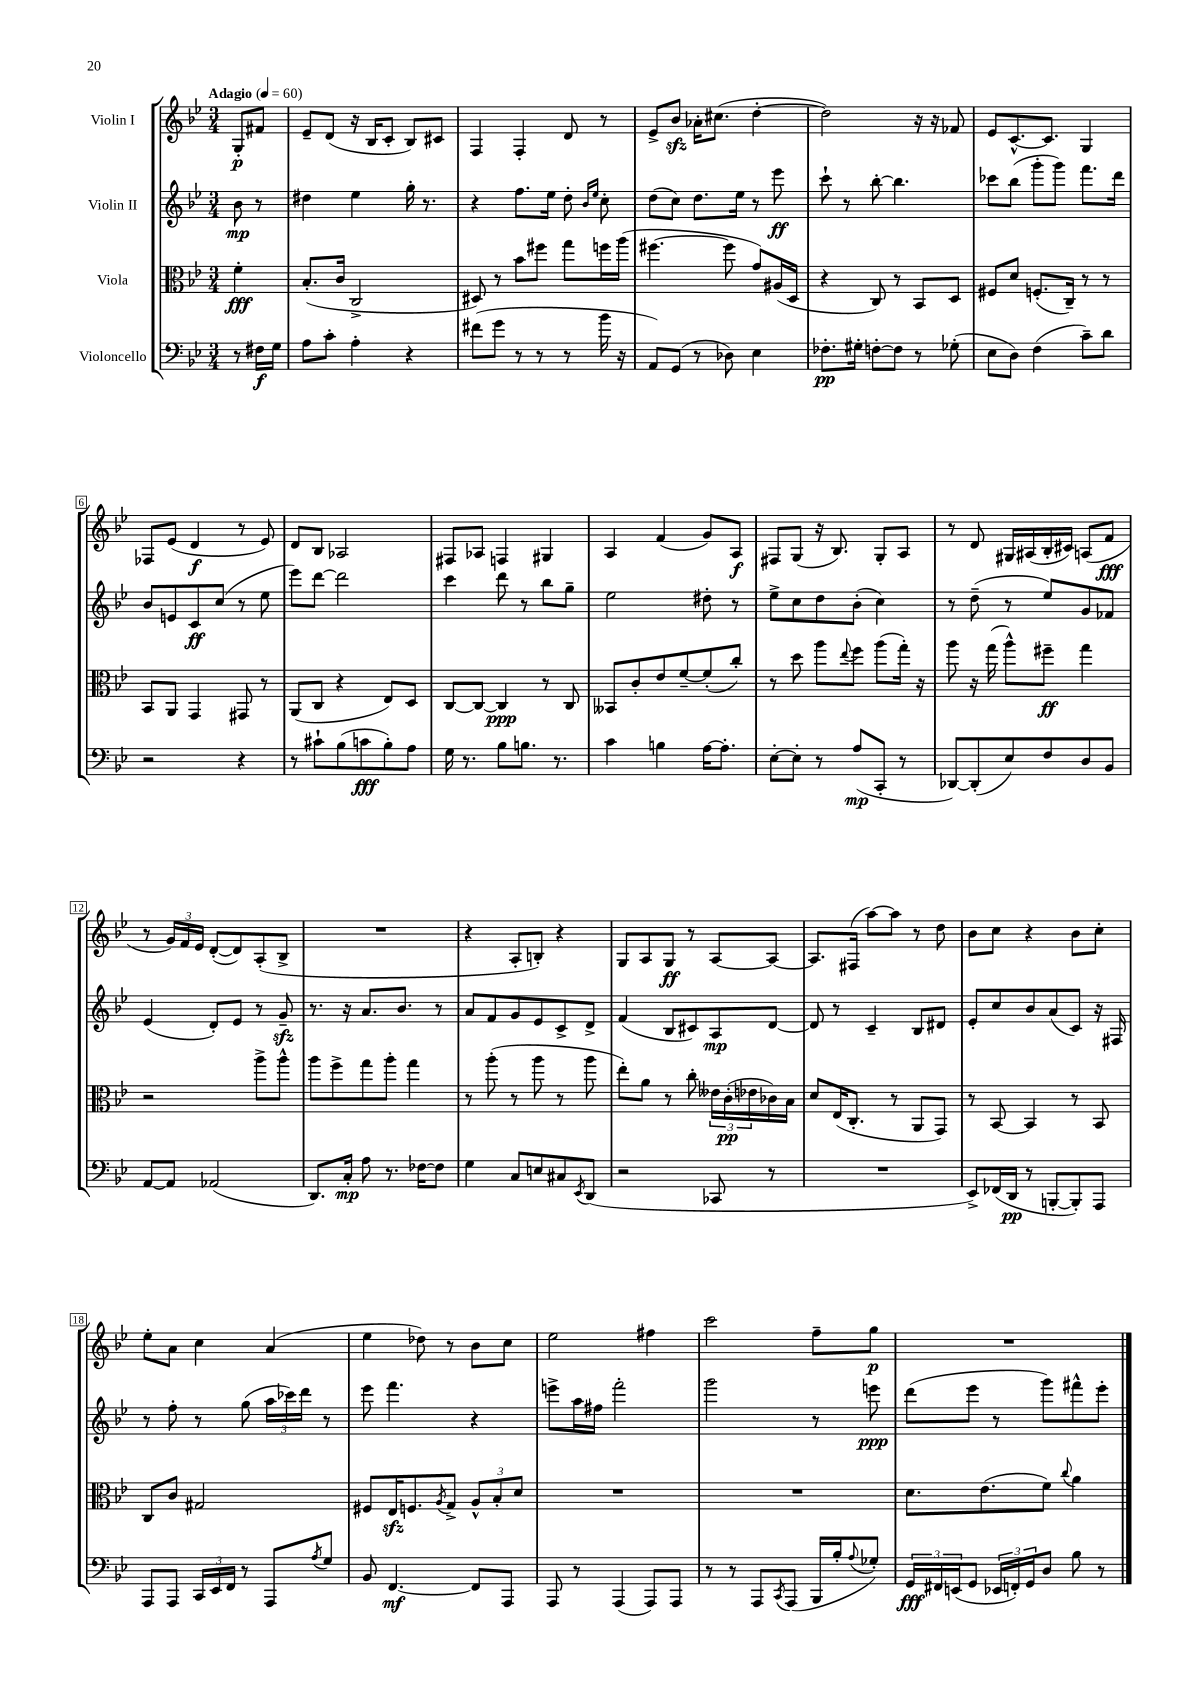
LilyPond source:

<<
\new StaffGroup <<
\new Staff = "s0" \with { instrumentName = "Violin I" } {
    \clef treble \key bes \major \numericTimeSignature \time 3/4 \partial 4 \tempo "Adagio" 4 = 60
    g8-.\p fis'8 |
    ees'8-- d'8( r16 bes16 c'8-. bes8) cis'8 |
    f4 f4-. d'8 r8 |
    ees'8-> bes'8\sfz aes'16-. cis''8.( d''4~-. |
    d''2) r16 r16 fes'8 |
    ees'8 c'8.~-^ c'8. g4 |
    fes8 ees'8( d'4\f r8 ees'8) |
    d'8 bes8 aes2 |
    fis8 aes8 f4 gis4 |
    a4 f'4( g'8) a8\f |
    fis8 g8( r16 bes8.) g8-. a8 |
    r8 d'8 gis16 ais16( bes16-. cis'16) a8( f'8\fff |
    r8 \tuplet 3/2 { g'16) f'16 ees'16 } d'8~-.( d'8) a8-.( bes8-> |
    R2. |
    r4 a8-. b8-.) r4 |
    g8 a8 g8\ff r8 a8~ a8~ |
    a8. fis16( a''8~) a''8 r8 d''8 |
    bes'8 c''8 r4 bes'8 c''8-. |
    ees''8-. a'8 c''4 a'4( |
    ees''4 des''8) r8 bes'8 c''8 |
    ees''2 fis''4 |
    c'''2 f''8-- g''8\p |
    R2. \bar "|." |
}
\new Staff = "s1" \with { instrumentName = "Violin II" } {
    \clef treble \key bes \major \numericTimeSignature \time 3/4 \partial 4
    bes'8\mp r8 |
    dis''4 ees''4 g''16-. r8. |
    r4 f''8. ees''16 d''8-. \grace { bes'16 ees''16 } c''8-. |
    d''8( c''8) d''8. ees''16 r8 ees'''8\ff |
    c'''8-! r8 bes''8~-. bes''4. |
    ces'''8 bes''8( g'''8-. g'''8) f'''8. d'''16 |
    bes'8 e'8 c'8\ff c''8( r8 ees''8 |
    ees'''8) d'''8~ d'''2 |
    c'''4 d'''8 r8 bes''8 g''8-- |
    ees''2 dis''8-. r8 |
    ees''8-> c''8 d''8 bes'8-.( c''4) |
    r8 d''8--( r8 ees''8) g'8 fes'8 |
    ees'4( d'8-.) ees'8 r8 g'8--\sfz |
    r8. r16 a'8. bes'8. r8 |
    a'8 f'8 g'8 ees'8 c'8-> d'8-> |
    f'4( bes8 cis'8) a8\mp d'8~ |
    d'8 r8 c'4-- bes8 dis'8 |
    ees'8-. c''8 bes'8 a'8( c'8) r16 fis16 |
    r8 f''8-. r8 g''8( \tuplet 3/2 { a''16 ces'''16) d'''16 } r8 |
    ees'''8 f'''4. r4 |
    e'''8-> a''16 fis''16 f'''2-. |
    g'''2 r8 e'''8\ppp |
    d'''8( ees'''8 r8 g'''8) fis'''8-^ ees'''8-. \bar "|." |
}
\new Staff = "s2" \with { instrumentName = "Viola" } {
    \clef alto \key bes \major \numericTimeSignature \time 3/4 \partial 4
    f'4-.\fff |
    bes8.-.( c'16 c2-> |
    dis8) r8 bes'8 fis''8 g''8 f''16 a''16( |
    fis''4.~ fis''8 g'8) ais16( d16 |
    r4 c8) r8 bes,8 d8 |
    fis8 d'8 f8.-.( c16--) r8 r8 |
    bes,8 a,8 g,4 gis,8 r8 |
    a,8( c8 r4 ees8) d8 |
    c8~ c8~ c4\ppp r8 c8 |
    beses,8 c'8-. ees'8 f'8~-- f'8-.( c''8-.) |
    r8 d''8 a''8 \appoggiatura { ees''8 } f''8 a''8( g''16-.) r16 |
    a''8 r16 g''16( a''8-^) fis''8--\ff g''4 |
    r2 a''8-> a''8-^ |
    a''8 f''8-> g''8 a''8-. g''4 |
    r8 a''8-.( r8 a''8 r8 a''8 |
    ees''8-.) a'8 r8 c''8-. \tuplet 3/2 { eeses'16 c'16-.\pp( ees'16 } ces'16) bes16 |
    d'8 ees16( c8.-. r8 a,8 g,8) |
    r8 bes,8~ bes,4 r8 bes,8 |
    c8 c'8 gis2 |
    fis8 ees16\sfz f8. \acciaccatura { a8 } g8-> \tuplet 3/2 { a8-^ bes8-. d'8 } |
    R2. |
    R2. |
    d'8. ees'8.( f'8) \appoggiatura { c''8 } a'4 \bar "|." |
}
\new Staff = "s3" \with { instrumentName = "Violoncello" } {
    \clef bass \key bes \major \numericTimeSignature \time 3/4 \partial 4
    r8 fis16\f g16 |
    a8 c'8-. a4-. r4 |
    fis'8( g'8 r8 r8 r8 bes'16 r16 |
    a,8) g,8( r8 des8) ees4 |
    fes8.-.\pp gis16-. f8~-. f8 r8 ges8-.( |
    ees8 d8) f4( c'8--) d'8 |
    r2 r4 |
    r8 cis'8-! bes8( c'8\fff bes8-.) a8 |
    g16 r8. bes8 b8. r8. |
    c'4 b4 a16~ a8.-. |
    ees8~-. ees8-. r8 a8\mp( c,8-. r8 |
    des,8~) des,8-.( ees8) f8 d8 bes,8 |
    a,8~ a,8 aes,2( |
    d,8.) c16-.\mp a8 r8. fes16~ fes8 |
    g4 c8 e8 cis8 \acciaccatura { ees,8 } d,8( |
    r2 ces,8 r8 |
    R2. |
    ees,8->) fes,16( d,16\pp r8 b,,8~-. b,,8-.) a,,8 |
    a,,8 a,,8 \tuplet 3/2 { c,16 ees,16 f,16 } r8 a,,8 \acciaccatura { a8 } g8 |
    bes,8 f,4.~\mf f,8 a,,8 |
    a,,8 r8 a,,4( a,,8) a,,8 |
    r8 r8 a,,8 \acciaccatura { c,8 } a,,8( bes,,16 bes16-. \appoggiatura { a8 } ges8-.) |
    \tuplet 3/2 { g,16\fff fis,16 e,16( } g,8 \tuplet 3/2 { ees,16 f,16-.) g,16 } d8 bes8 r8 \bar "|." |
}
>>
>>
\layout { \context { \Score \override BarNumber.stencil = #(make-stencil-boxer 0.1 0.3 ly:text-interface::print) } }
